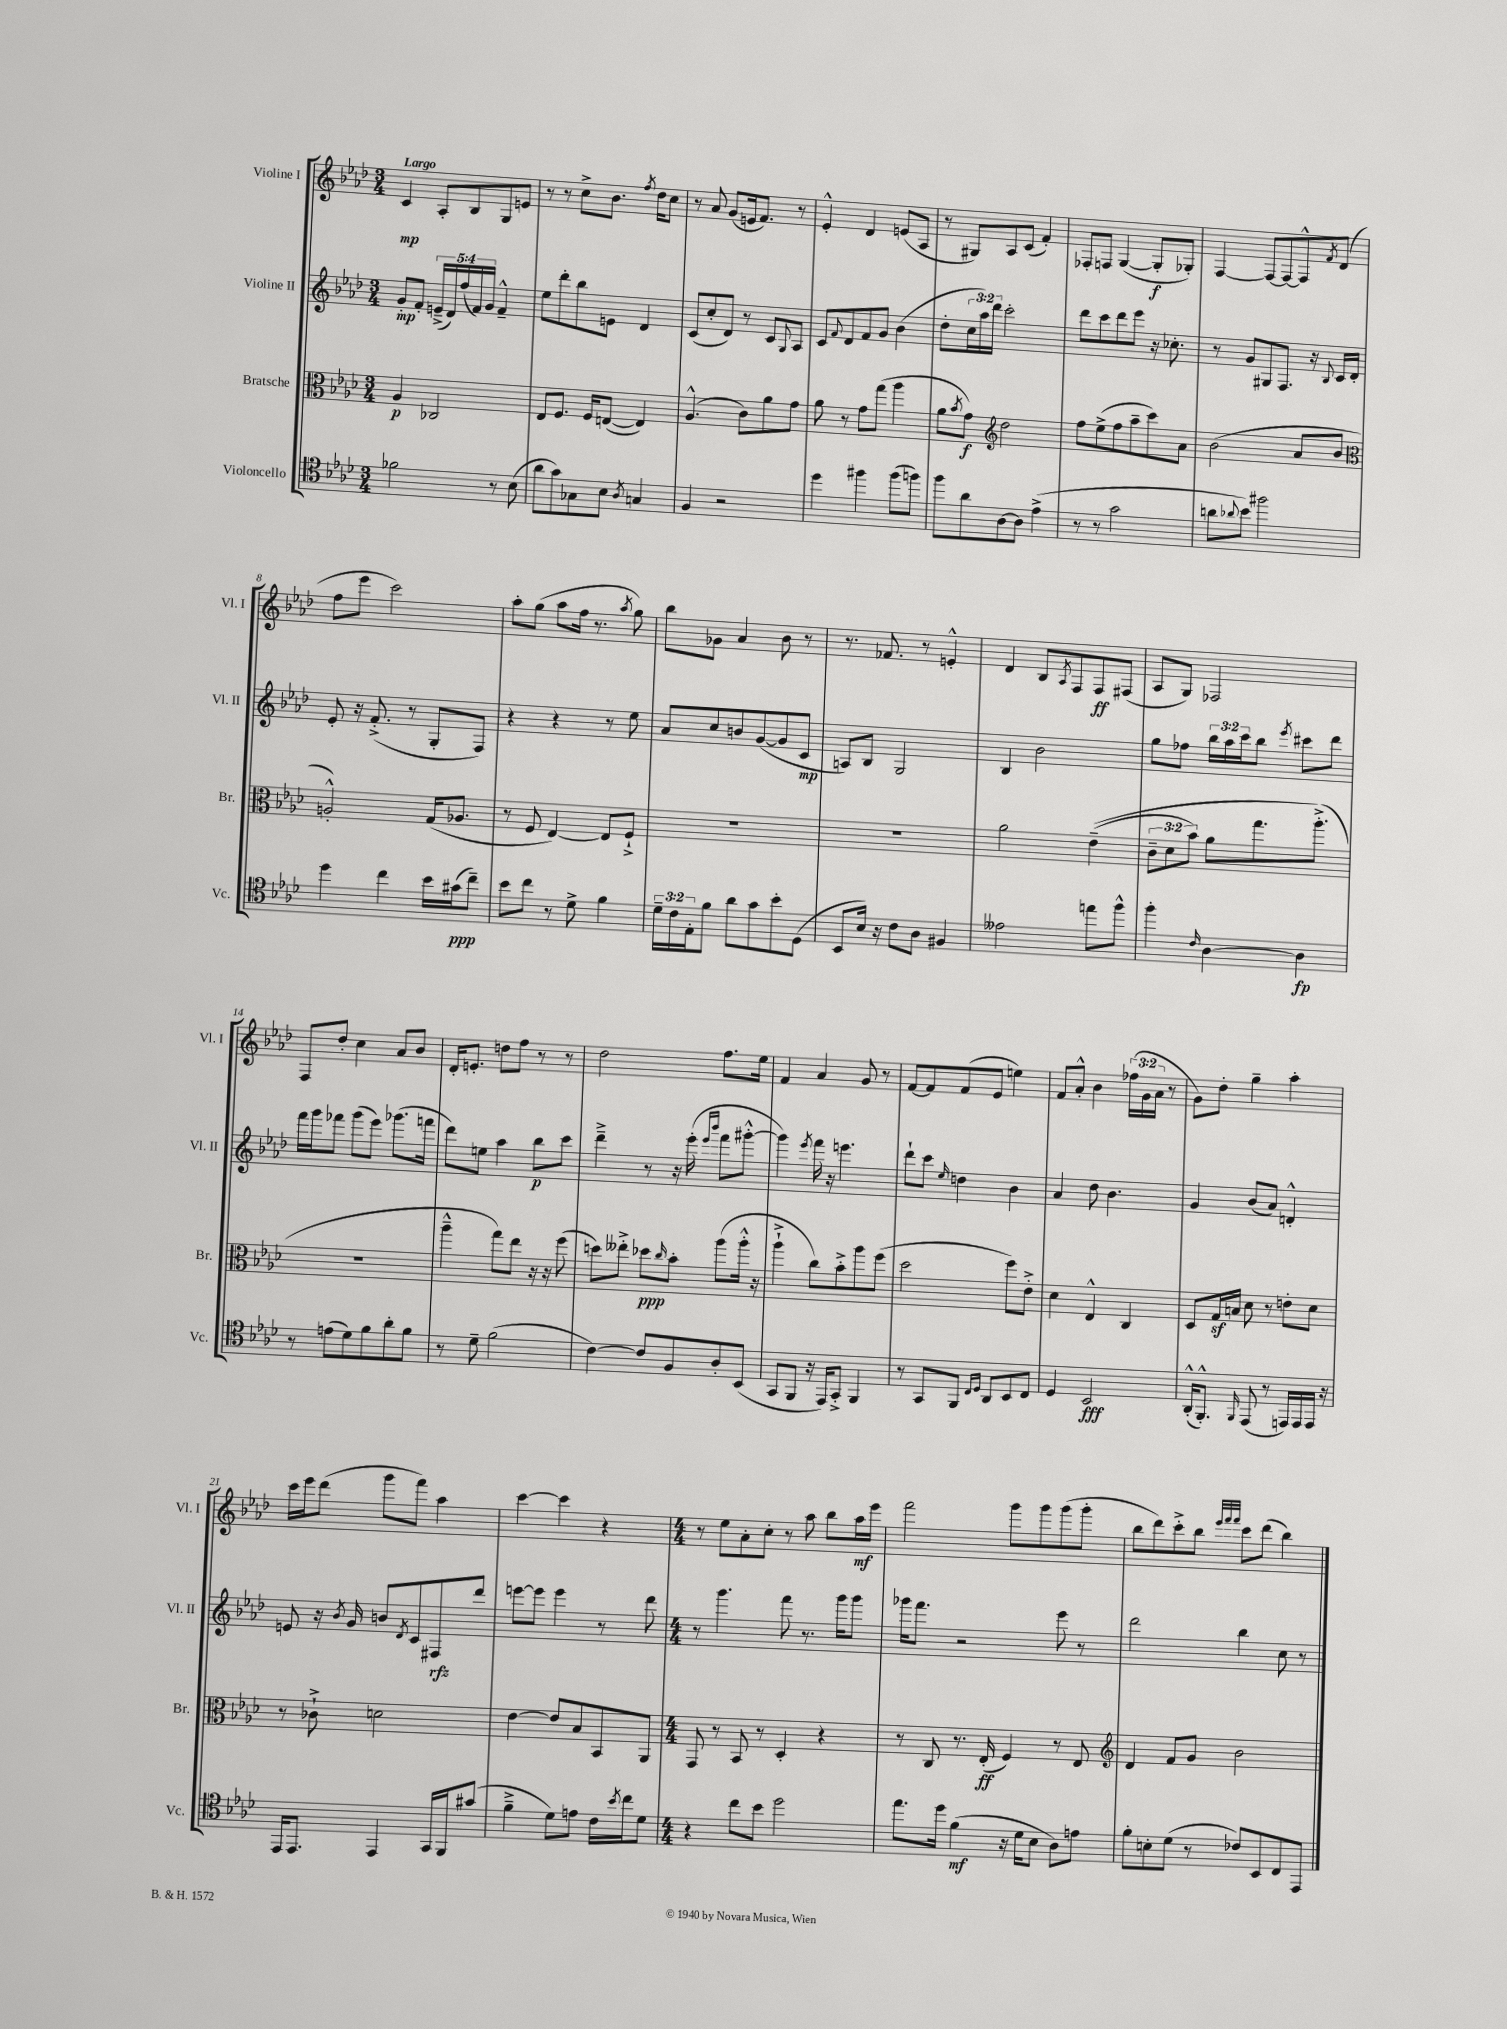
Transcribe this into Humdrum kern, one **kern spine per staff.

**kern	**kern	**kern	**kern
*staff4	*staff3	*staff2	*staff1
*clefC4	*clefC3	*clefG2	*clefG2
*k[b-e-a-d-]	*k[b-e-a-d-]	*k[b-e-a-d-]	*k[b-e-a-d-]
*M3/4	*M3/4	*M3/4	*M3/4
2f-	4A-	8g'	4c
.	.	8f'	.
.	2C-	(20e~^	8A-'
.	.	20d-)	.
.	.	(20ff	.
.	.	.	8B-
.	.	20f)	.
.	.	20g	.
8r	.	4f~^^	8G
(8B-	.	.	8e
=	=	=	=
8a-	8E-	8ee-	8r
8g)	8.F	8ddd-'	8r
8G-	.	8bb-	8cc^
.	16F	.	.
8B-	([8E	8e	8.b-
8qA-	.	.	.
4G	4E])	4d-	.
.	.	.	8qff
.	.	.	16dd-
.	.	.	8cc
=	=	=	=
4F	(4.A-^^	(8c	8r
.	.	8cc'	8a-
2r	.	8d-)	(8g
.	8c)	8r	16e
.	.	.	8.f)
.	8a-	8c	.
.	.	8qqG	.
.	8g	8A-	8r
=	=	=	=
4dd-	8a-	8c	4e-'^^
.	.	8qqf	.
.	8r	8d-	.
4ff#	8g	8f	4d-
.	(8gg	8g	.
(8ff#	4aa-	(4b-	(8e
8ff)	.	.	8A-
=	=	=	=
8ff	8a-	8dd-'	8r
.	8qb-	.	.
8a-	8g)	24cc	8G#)
.	.	24aa-)	.
.	.	24ddd-	.
*	*clefG2	*	*
[8A-	2dd-	2ccc'	8A-
8A-]	.	.	(8c
(4e-^	.	.	4f')
=	=	=	=
8r	8ff	8ddd-	8F-'
8r	(8ee-^	8ccc	8F
2g	8ff	8ddd-	([4G
.	8aa-~	8eee-	.
.	8ccc)	16r	8G']
.	.	8.cc-'	.
.	8a-	.	8G-')
=	=	=	=
8a	(2b-	8r	[4F
8qqa-	.	.	.
8b-)	.	8g	.
2ff#	.	8G#	8F_
.	.	8.F	8F_
.	8a-	.	8F^^]
.	.	16r	.
.	.	8qqB-	8qf
.	8b-	16c	(8d-
.	.	16d-'	.
=	=	=	=
*	*clefC3	*	*
4dd-	2A'^^)	8e-'	8ff
.	.	16r	8eee-
.	.	(8.f'^	.
4cc	.	.	2ccc)
.	.	8r	.
16b-	(16G	8G'	.
(16g#	8.A-	.	.
8cc~)	.	8F)	.
=	=	=	=
8b-	8r	4r	8aa-'
8cc	8F	.	(8gg
8r	[4E-)	4r	8aa-
8d-^	.	.	16ff
.	.	.	8.r
4f	8E-]	8r	.
.	.	.	8qaa-
.	8F`^	8ee-	8gg)
=	=	=	=
24d-~	2.r	8a-	8bb-
24c	.	.	.
24E-'	.	.	.
8f	.	8cc	8g-
8a-	.	8b	4a-
8g	.	([8g	.
8b-'	.	8g]	8b-
(8D-	.	8c	8r
=	=	=	=
8BB-	2.r	8A)	8.r
16B-)	.	8B-	.
16r	.	.	8.f-
8c	.	2G	.
8A-	.	.	8r
4F#	.	.	4e'^^
=	=	=	=
2e--	2a-	4B-	4d-
.	.	2b-	8B-
.	.	.	8qA-
.	.	.	8F
8ee	&((4e-~	.	8F
8ff^^	.	.	(8F#
=	=	=	=
4ff'	12c~	8gg	8A-
.	12d-	.	.
.	.	8ff-	8G)
.	12b-)	.	.
16qqc	.	.	.
[4A-	8a-	24bb-	2F-
.	.	24aa-	.
.	.	24ccc	.
.	8.gg	8bb-	.
.	.	8qeee-	.
4A-]	.	8ccc#	.
.	(8.aa-'^&)	.	.
.	.	8ddd-	.
=	=	=	=
8r	2.r	16fff	8F
.	.	16ggg	.
(8e	.	8fff-	8dd-'
8d-)	.	(8ggg	4cc
8f	.	8eee-)	.
8a-'	.	(8.ggg-	8a-
8f	.	.	8b-
.	.	16fff	.
=	=	=	=
8r	4aa-~^^	8ddd-)	16d-'
.	.	.	8.e'
8d-~	.	8ee	.
(2f	8gg)	4aa-	8dd
.	8ee-	.	8ff
.	16r	8bb-	8r
.	16r	.	.
.	(8ff	8ccc	8r
=	=	=	=
[4c)	8dd)	4ddd-~^	2dd-
.	8ee--'^	.	.
8c]	8dd-	8r	.
.	16qqcc	.	.
8F	8b-'	16r	.
.	.	(16eee-'	.
.	.	16qqeee-	.
.	.	16qqbbb-	.
8A-'	(8aa-	8fff	8.ff
(8BB-	16aa-'^^	[8ggg#'^^	.
.	16r	.	16ee-
=	=	=	=
8GG	4aa-`^	4ggg#])	4f
8FF	.	.	.
.	.	8qeee-	.
16r	8cc)	16fff	4a-
16EE-)	.	16r	.
8GG'^	8b-'^	4.eee	.
4FF	8aa-	.	8g
.	(8ff	.	8r
=	=	=	=
8r	2dd-	8ddd-`	[8f
8GG	.	8ccc	8f]
.	.	16qqee-	.
8FF	.	4dd	(8f
16qqC	.	.	.
16qqD-	.	.	.
8AA-	.	.	8e-
8BB-	8ff)	4b-	4ee)
8C	8e-'^	.	.
=	=	=	=
4D-	4d-	4a-	8f
.	.	.	8a-'^^
2BB-	4E-^^	8dd-	4b-
.	.	4.b-	.
.	4C	.	(24ff-
.	.	.	24g
.	.	.	24a-
.	.	.	8r
=	=	=	=
(16AA-'^^	8D-	4g	8g)
8.FF'^^)	.	.	.
.	16G	.	8dd-'
.	16B	.	.
16qqFF	.	.	.
(8EE-	8d-	(8b-	4gg~
8r	8r	8a-)	.
16EE)	8e'	4d'^^	4aa-'
16EE	.	.	.
16EE	8d-	.	.
16r	.	.	.
=	=	=	=
16EE-	8r	8e	16ccc
8.EE-	.	.	16eee-
.	8c-`^	16r	(8ddd-
.	.	8qb-	.
.	.	16g	.
4EE-	2d	8b	8ggg
.	.	8qd-	.
.	.	8c	8fff)
16GG	.	8F#	4aa-
16FF	.	.	.
(8g#	.	8ddd-	.
=	=	=	=
4f~^	[4e-	[8eee	[4ccc
.	.	8eee]	.
8d-)	8e-]	4eee	4ccc]
8e	8B-	.	.
16c	8BB-	8r	4r
8qb-	.	.	.
16cc	.	.	.
8d-	8AA-	8ddd-	.
=	=	=	=
*M4/4	*M4/4	*M4/4	*M4/4
4r	8GG	8r	8r
.	8r	4.ggg	8ee-
8cc	8BB-	.	8a-'
8b-	8r	.	8cc'
2dd-	4D-'	8fff	8r
.	.	8.r	8aa-
.	4r	.	8bb-
.	.	16ggg	.
.	.	8ggg	16aa-
.	.	.	16eee-
=	=	=	=
8.ee-	8r	16ggg-	2fff
.	.	8.fff	.
.	8C	.	.
16dd-	.	.	.
(4f	8.r	2r	.
.	(16E-'	.	.
16r	4F)	.	8ggg
16d-	.	.	.
8B-	.	.	8ggg
8A-)	8r	8eee-	(8ggg
8e	8E-	8r	8ggg'
=	=	=	=
*	*clefG2	*	*
8f'	4d-	2ddd-	8bb-
8B'	.	.	8ddd-)
(8d-	8f	.	8ccc'^
8r	8g	.	8bb-
.	.	.	32qqeee-
.	.	.	32qqfff
.	.	.	32qqfff
8c-)	2b-	4bb-	8ccc
8BB-	.	.	(8ddd-
8C	.	8cc	4bb-)
8EE-	.	8r	.
==	==	==	==
*-	*-	*-	*-
